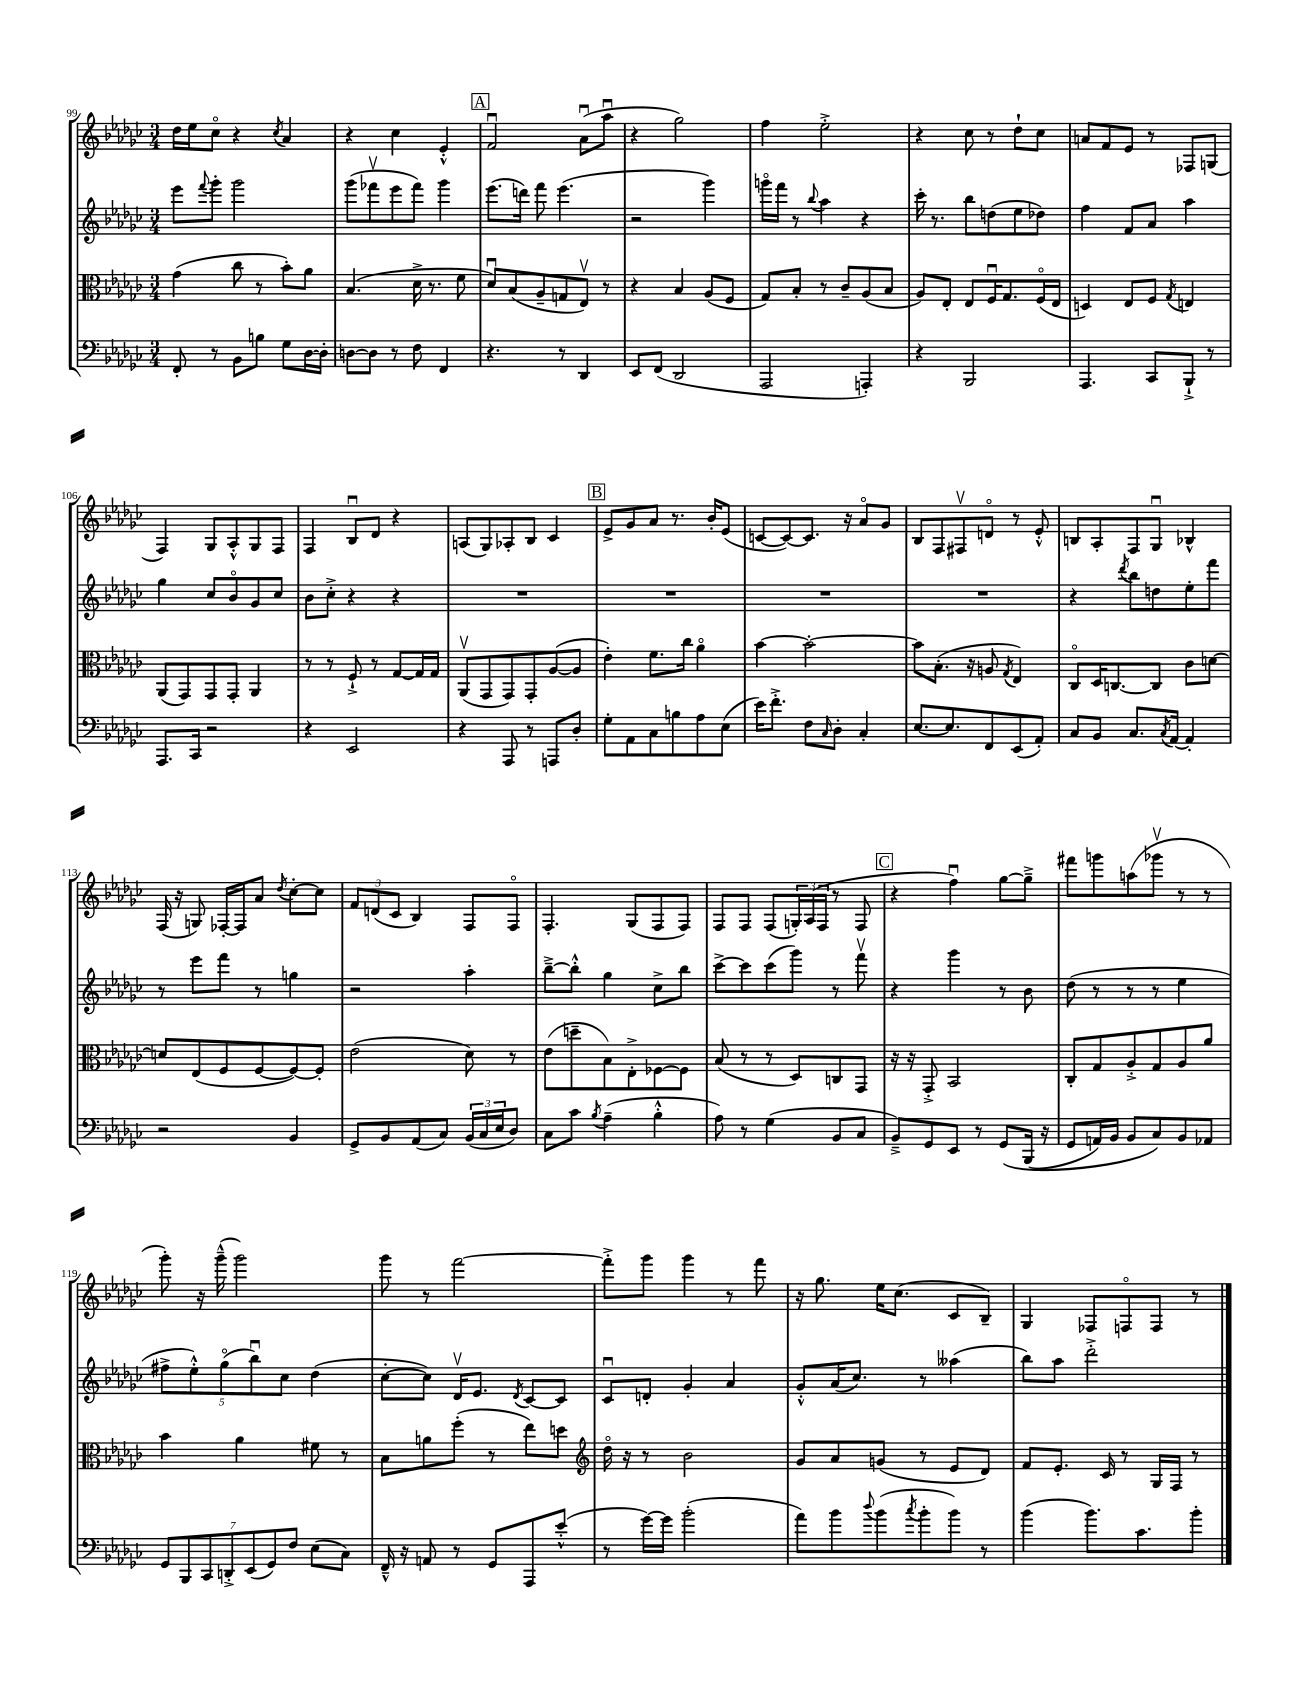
<<
\new StaffGroup <<
\new Staff = "s0" {
    \clef treble \key ges \major \numericTimeSignature \time 3/4
    des''16 ees''16 ces''8\flageolet r4 \acciaccatura { ces''8 } aes'4 |
    r4 ces''4 ees'4-.-^ |
    \mark \markup { \box "A" } f'2\downbow aes'8\downbow( aes''8\downbow |
    r4 ges''2) |
    f''4 ees''2-.-> |
    r4 ces''8 r8 des''8-! ces''8 |
    a'8 f'8 ees'8 r8 fes8 g8( |
    f4) ges8 aes8-.-^ ges8 f8 |
    f4 bes8\downbow des'8 r4 |
    a8( ges8) aes8-. bes8 ces'4 |
    \mark \markup { \box "B" } ees'8-> ges'8 aes'8 r8. bes'16-. ees'8( |
    c'8~ c'8~) c'8. r16 aes'8\flageolet ges'8 |
    bes8 f8 fis8\upbow d'8\flageolet r8 ees'8-.-^ |
    b8 aes8-. f8 ges8\downbow bes4-^ |
    f16( r16 g8) fes16~-. fes16 aes'8 \acciaccatura { des''8 } ces''8~-. ces''8 |
    \tuplet 3/2 { f'8 d'8( ces'8 } bes4) f8 f8\flageolet |
    f4.-. ges8( f8 f8) |
    f8 f8 f8( \tuplet 3/2 { g16-.) aes16( f16 } r8 f8 |
    \mark \markup { \box "C" } r4 f''4\downbow) ges''8~ ges''8---> |
    fis'''8 g'''8 a''8( ges'''8\upbow r8 r8 |
    ges'''8-.) r16 ges'''16---^( ges'''2) |
    ges'''8 r8 f'''2~ |
    f'''8-.-> ges'''8 ges'''4 r8 f'''8 |
    r16 ges''8. ees''16 ces''8.( ces'8 bes8--) |
    ges4 fes8 f8\flageolet f8 r8 \bar "|." |
}
\new Staff = "s1" {
    \clef treble \key ges \major \numericTimeSignature \time 3/4
    ees'''8 \appoggiatura { f'''8 } ges'''8-. ges'''2 |
    ges'''8( fes'''8\upbow ees'''8 fes'''8) ges'''4 |
    \mark \markup { \box "A" } ees'''8.( d'''16) f'''8 ees'''4.( |
    r2 ges'''4) |
    g'''16\flageolet f'''16 r8 \appoggiatura { bes''8 } aes''4 r4 |
    ces'''16-. r8. bes''8 d''8( ees''8 des''8) |
    f''4 f'8 aes'8 aes''4 |
    ges''4 ces''8 bes'8\flageolet ges'8 ces''8 |
    bes'8 ces''8-.-> r4 r4 |
    R2. |
    \mark \markup { \box "B" } R2. |
    R2. |
    R2. |
    r4 \acciaccatura { des'''8 } bes''8 d''8 ees''8-. f'''8 |
    r8 ees'''8 f'''8 r8 g''4 |
    r2 aes''4-. |
    bes''8~---> bes''8-.-^ ges''4 ces''8-> bes''8 |
    ces'''8~-> ces'''8 ces'''8( ges'''8) r8 f'''8\upbow |
    \mark \markup { \box "C" } r4 ges'''4 r8 bes'8 |
    des''8( r8 r8 r8 ees''4 |
    \tuplet 5/4 { fis''8-> ees''8-.-^) ges''8\flageolet( bes''8\downbow) ces''8 } des''4( |
    ces''8~-. ces''8) des'16\upbow ees'8. \acciaccatura { des'8 } ces'8~ ces'8 |
    ces'8\downbow d'8-. ges'4-. aes'4 |
    ges'8-.-^ aes'16( ces''8.) r8 aeses''4( |
    bes''8) aes''8 des'''2-.-> \bar "|." |
}
\new Staff = "s2" {
    \clef alto \key ges \major \numericTimeSignature \time 3/4
    ges'4( ces''8 r8 bes'8-.) aes'8 |
    bes4.( des'16-> r8. f'8 |
    \mark \markup { \box "A" } des'8\downbow) bes8( aes8-- g8 ees8\upbow) r8 |
    r4 bes4 aes8( f8 |
    ges8) bes8-. r8 ces'8-- aes8( bes8 |
    aes8) ees8-. ees8 f16\downbow ges8. f16\flageolet( ees16 |
    d4) ees8 f8 \acciaccatura { ges8 } e4 |
    aes,8( ges,8) ges,8 ges,8-. aes,4 |
    r8 r8 f8-!-> r8 ges8~ ges16 ges16 |
    aes,8\upbow( ges,8 ges,8) ges,8-. aes8~( aes8 |
    \mark \markup { \box "B" } ees'4-.) f'8. ces''16 aes'4\flageolet |
    bes'4~ bes'2~-. |
    bes'8 bes8.-.( r16 a8 \acciaccatura { ges8 } ees4) |
    ces8\flageolet des16 c8.~ c8 ces'8 d'8~ |
    d'8 ees8( f8 f8~ f8~) f8-. |
    ees'2( des'8) r8 |
    ees'8( d''8-- bes8) ees8-.-> fes8~ fes8 |
    bes8( r8 r8 des8) c8 ges,8 |
    \mark \markup { \box "C" } r16 r16 ges,8-.-> bes,2 |
    ces8-. ges8 aes8-.-> ges8 aes8 aes'8 |
    bes'4 aes'4 fis'8 r8 |
    bes8 a'8 f''8-.( r8 ees''8) d''8 |
    \clef treble des''16\flageolet r16 r8 bes'2 |
    ges'8 aes'8 g'8( r8 ees'8 des'8) |
    f'8 ees'8.-. ces'16 r8 ges16 f16 r8 \bar "|." |
}
\new Staff = "s3" {
    \clef bass \key ges \major \numericTimeSignature \time 3/4
    f,8-. r8 bes,8 b8 ges8 des16~ des16-. |
    d8~ d8 r8 f8 f,4 |
    \mark \markup { \box "A" } r4. r8 des,4 |
    ees,8 f,8( des,2 |
    aes,,2 a,,4-.) |
    r4 bes,,2 |
    aes,,4. ces,8 bes,,8-!-> r8 |
    aes,,8. ces,16 r2 |
    r4 ees,2 |
    r4 aes,,8 r8 a,,8 des8-. |
    \mark \markup { \box "B" } ges8-. aes,8 ces8 b8 aes8 ees8( |
    ees'16) f'8.-.-> f8 \grace { ces16 } des8-. ces4-. |
    ees8.~ ees8. f,8 ees,8( aes,8-.) |
    ces8 bes,8 ces8. \acciaccatura { ces8 } aes,16~ aes,4-. |
    r2 bes,4 |
    ges,8-> bes,8 aes,8( ces8) \tuplet 3/2 { bes,16( ces16 ees16 } des8) |
    ces8 ces'8 \acciaccatura { bes8 } aes4--( bes4-.-^ |
    aes8) r8 ges4( bes,8 ces8 |
    \mark \markup { \box "C" } bes,8--->) ges,8 ees,8 r8 ges,8\( bes,,16( r16 |
    ges,8 a,16) bes,16 bes,8 ces8\) bes,8 aes,8 |
    \tuplet 7/4 { ges,8 bes,,8 ces,8 d,8-.-> ees,8( ges,8) f8 } ees8( ces8) |
    f,16---^ r16 a,8 r8 ges,8 aes,,8 ees'8-.-^( |
    r8 ges'16~) ges'16 bes'2-.( |
    aes'8) bes'8 \appoggiatura { des''8 } bes'8( \acciaccatura { ces''8 } bes'8-. bes'8) r8 |
    bes'4( bes'8.) ces'8. bes'8-. \bar "|." |
}
>>
>>
\layout { \context { \Score currentBarNumber = #99 } }
